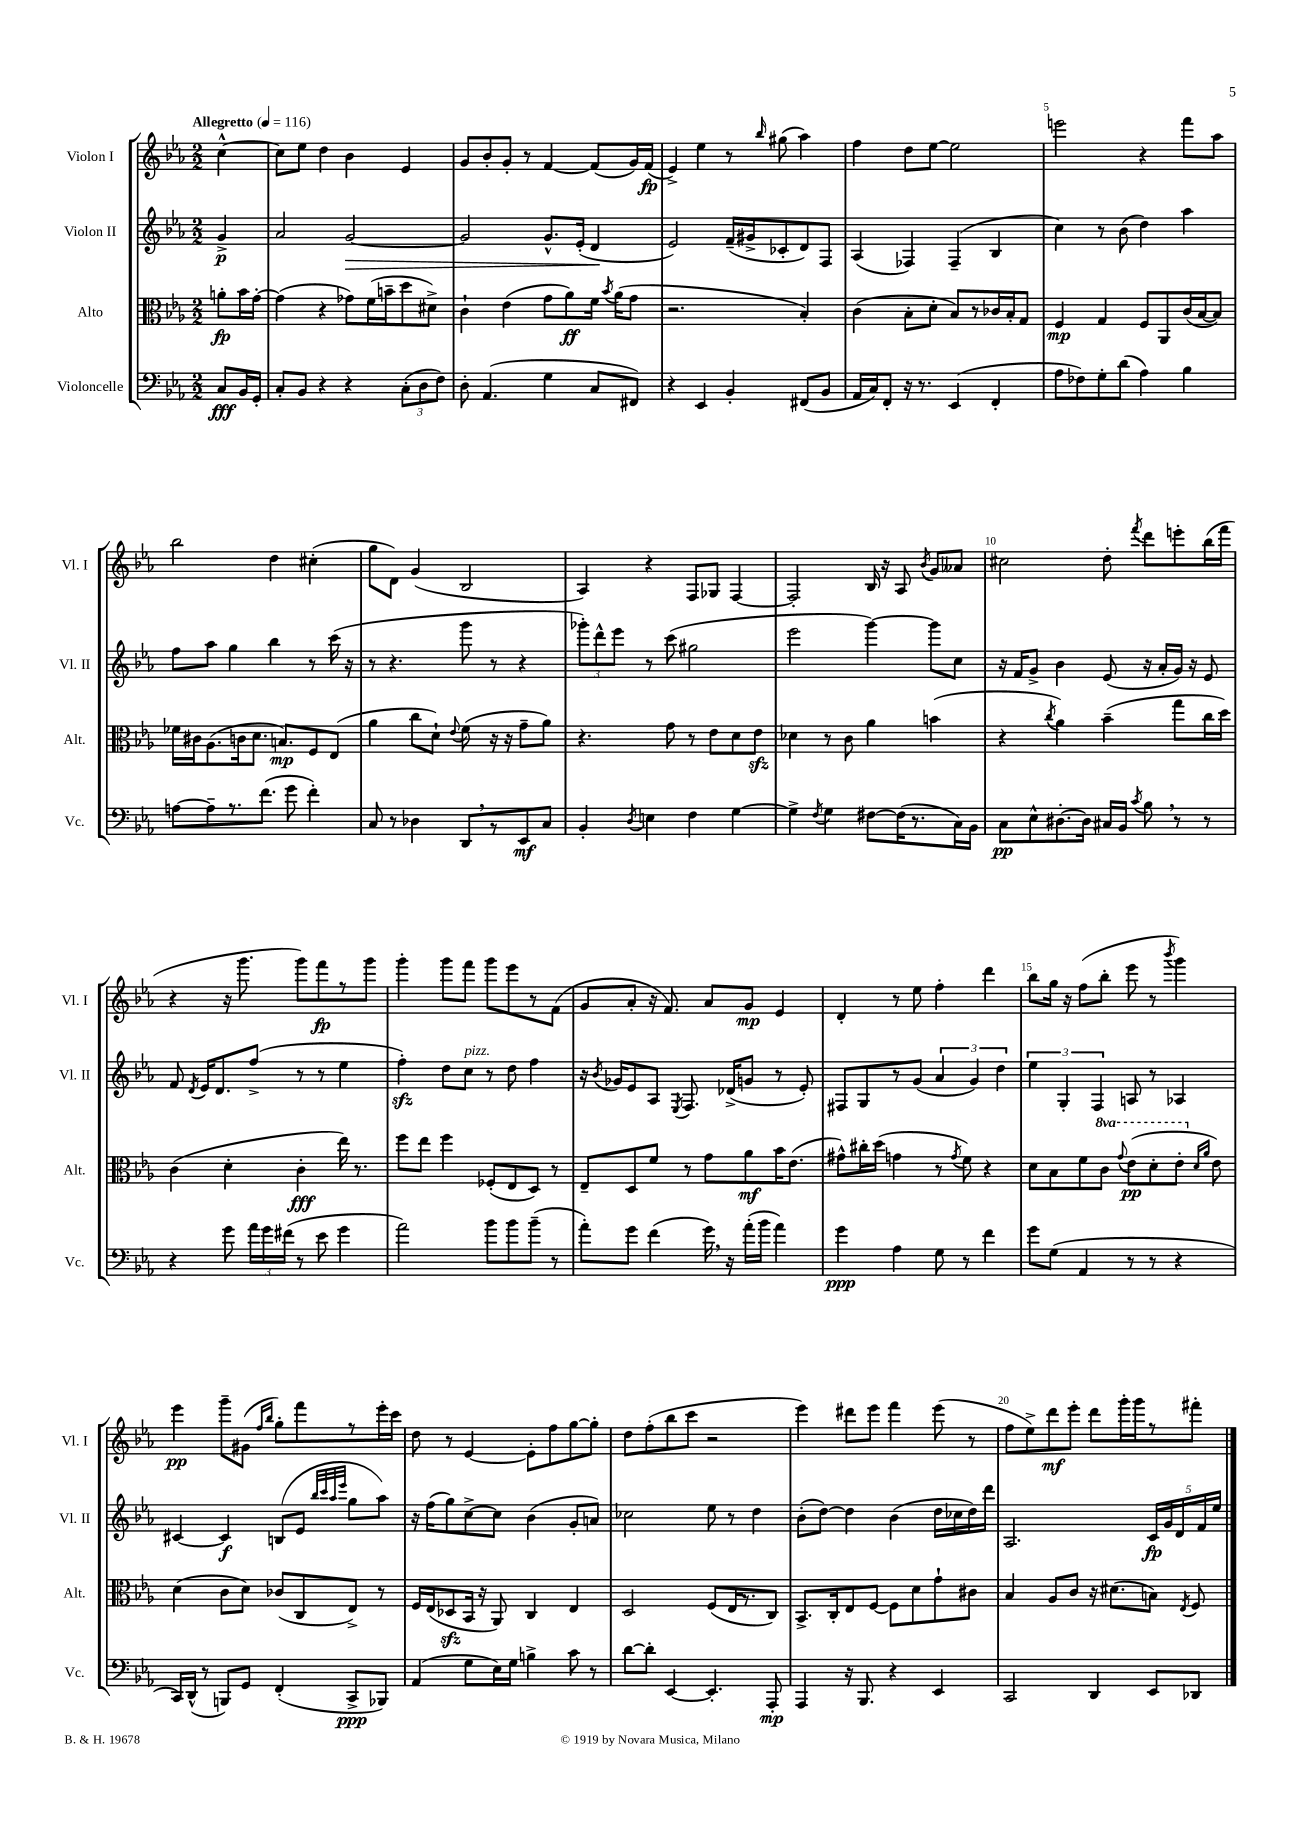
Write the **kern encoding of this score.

**kern	**dynam	**kern	**dynam	**kern	**dynam	**kern	**dynam
*part4	*part4	*part3	*part3	*part2	*part2	*part1	*part1
*staff4	*staff4	*staff3	*staff3	*staff2	*staff2	*staff1	*staff1
*I"Violoncelle	*	*I"Alto	*	*I"Violon II	*	*I"Violon I	*
*I'Vc.	*	*I'Alt.	*	*I'Vl. II	*	*I'Vl. I	*
*clefF4	*	*clefC3	*	*clefG2	*	*clefG2	*
*k[b-e-a-]	*	*k[b-e-a-]	*	*k[b-e-a-]	*	*k[b-e-a-]	*
*M2/2	*	*M2/2	*	*M2/2	*	*M2/2	*
*MM116	*	*MM116	*	*MM116	*	*MM116	*
=	=	=	=	=	=	=	=
!	!	!	!	!	!	!LO:TX:a:B:t=Allegretto	!
8C/L	fff	8an'\L	fp	4g^/	p	[4cc^^\	.
16BB-/L	.	16b-\L	.	.	.	.	.
16GG'/JJ	.	[16g'\JJ	.	.	.	.	.
=1	=1	=1	=1	=1	=1	=1	=1
8C'/L	.	(4g\]	.	2a-/	.	8cc\L]	.
8BB-/J	.	.	.	.	.	8ee-\J	.
4r	.	4r	.	.	.	4dd\	.
!	!	!	!	!	!LO:HP:b	!	!
4r	.	8g-X\L)	.	[2g/	>	4b-\	.
.	.	(16f\L	.	.	.	.	.
.	.	16bn~\J	.	.	.	.	.
(12C'\L	.	8dd\	.	.	.	4e-/	.
12D\	.	.	.	.	.	.	.
.	.	8d#X^\J)	.	.	.	.	.
12F\J)	.	.	.	.	.	.	.
=2	=2	=2	=2	=2	=2	=2	=2
8D'\	.	4c`\	.	2g/]	.	8g/L	.
(4.AA-/	.	.	.	.	.	8b-'/	.
.	.	(4e-\	.	.	.	8g'/J	.
.	.	.	.	.	.	8r	.
4G\	.	8g\L	.	8.g^^/L	.	[4f/	.
.	.	8a-\)	ff	.	.	.	.
.	.	.	.	(16e-'/Jk	.	.	.
8C/L	.	16f\Jk	.	4d/	.	(8f/L]	.
.	.	8qb-/	.	.	.	.	.
.	.	(16a-\KL	.	.	.	.	.
8FF#X/J)	.	8g\J	.	.	.	16g/L)	.
.	.	.	.	.	.	(16f/JJ	fp
.	.	.	.	.	]	.	.
=3	=3	=3	=3	=3	=3	=3	=3
4r	.	2.r	.	2e-/)	.	4e-^/)	.
4EE-/	.	.	.	.	.	4ee-\	.
4BB-'/	.	.	.	(16f~/LL	.	8r	.
.	.	.	.	16g#X^/J	.	.	.
.	.	.	.	.	.	16qqbb-/	.
.	.	.	.	8c-X'/	.	(8gg#X\	.
(8FF#X/L	.	4B-'/)	.	8d/)	.	4aa-\)	.
8BB-/J	.	.	.	8F/J	.	.	.
=4	=4	=4	=4	=4	=4	=4	=4
16AA-/LL	.	(4c\	.	(4A-/	.	4ff\	.
16C/J)	.	.	.	.	.	.	.
8FF'/J	.	.	.	.	.	.	.
16r	.	8B-'\L	.	4F-X/)	.	8dd\L	.
8.r	.	.	.	.	.	.	.
.	.	8d'\J	.	.	.	[8ee-\J	.
(4EE-/	.	8B-/L)	.	(4F-~/	.	2ee-\]	.
.	.	8r	.	.	.	.	.
4FF'/	.	16c-X/L	.	4B-/	.	.	.
.	.	16B-'/J	.	.	.	.	.
.	.	8G/J	.	.	.	.	.
=5	=5	=5	=5	=5	=5	=5	=5
8A-\L	.	4F/	mp	4cc\)	.	2eeen\	.
8F-X\)	.	.	.	.	.	.	.
8G'\	.	4G/	.	8r	.	.	.
(8d\J	.	.	.	(8b-\	.	.	.
4A-\)	.	8F/L	.	4dd\)	.	4r	.
.	.	8AA-/	.	.	.	.	.
4B-\	.	(16c/L	.	4aa-\	.	8fff\L	.
.	.	[16B-/J	.	.	.	.	.
.	.	8B-/J])	.	.	.	8aa-\J	.
!!LO:LB:g=z
=6	=6	=6	=6	=6	=6	=6	=6
[8An\L	.	16f-X\LL	.	8ff\L	.	2bb-\	.
.	.	16c#X\J	.	.	.	.	.
8A~\]	.	(8.A-\	.	8aa-\J	.	.	.
8.r	.	.	.	4gg\	.	.	.
.	.	16cn\k	.	.	.	.	.
.	.	8.d\J	.	.	.	.	.
(8.f\J	.	.	.	.	.	.	.
.	.	.	.	4bb-\	.	4dd\	.
.	.	8.Bn/L)	mp	.	.	.	.
8g\	.	.	.	.	.	.	.
4f'\)	.	8F/	.	8r	.	(4cc#X'\	.
.	.	(8E-/J	.	(16ccc\	.	.	.
.	.	.	.	16r	.	.	.
=7	=7	=7	=7	=7	=7	=7	=7
8C/	.	4a-\	.	8r	.	8gg\L	.
8r	.	.	.	4.r	.	8d\J)	.
4D-X\	.	8cc\L	.	.	.	(4g/	.
.	.	8d`\J)	.	.	.	.	.
.	.	8qqe-/	.	.	.	.	.
8DD,/L	.	(8f\	.	8ggg\	.	2B-/	.
8r	.	16r	.	8r	.	.	.
.	.	16r	.	.	.	.	.
8EE-/	mf	8g~\L	.	4r	.	.	.
8C/J	.	8a-\J)	.	.	.	.	.
=8	=8	=8	=8	=8	=8	=8	=8
4BB-'/	.	4.r	.	12ggg-X'\L)	.	4A-/)	.
.	.	.	.	12ddd^^\	.	.	.
.	.	.	.	12eee-\J	.	.	.
8qD/	.	.	.	.	.	.	.
4En\	.	.	.	8r	.	4r	.
.	.	8g\	.	(8ccc\	.	.	.
4F\	.	8r	.	2gg#X\	.	8F/L	.
.	.	8e-\L	.	.	.	8G-X/J	.
[4G\	.	8d\	.	.	.	[4F/	.
.	.	8e-zz\J	.	.	.	.	.
=9	=9	=9	=9	=9	=9	=9	=9
4G^\]	.	4d-X\	.	2eee-\	.	2F'/]	.
8qF/	.	.	.	.	.	.	.
4G\	.	8r	.	.	.	.	.
.	.	8c\	.	.	.	.	.
[8F#X\L	.	4a-\	.	[4ggg\)	.	16B-/	.
.	.	.	.	.	.	16r	.
(16F#\K]	.	.	.	.	.	8A-/	.
8.r	.	.	.	.	.	.	.
.	.	.	.	.	.	8qb-/	.
.	.	(4bn\	.	8ggg\L]	.	8g/L	.
16C\L)	.	.	.	8cc\J	.	8a--X/J	.
16BB-\JJ	.	.	.	.	.	.	.
=10	=10	=10	=10	=10	=10	=10	=10
8C\L	pp	4r	.	16r	.	2cc#X\	.
.	.	.	.	16f/KL	.	.	.
8E-^^\	.	.	.	8g^/J	.	.	.
.	.	8qcc/	.	.	.	.	.
[8.D#X'\	.	4a-\)	.	4b-\	.	.	.
16D#\Jk]	.	.	.	.	.	.	.
16C#X/LL	.	(4b-~\	.	(8e-/	.	8dd'\	.
16BB-/JJ	.	.	.	.	.	.	.
8qc/	.	.	.	.	.	8qfff/	.
8B-,\	.	.	.	16r	.	8ddd\L	.
.	.	.	.	16a-'/LL	.	.	.
8r	.	8gg\L	.	16g/JJ)	.	8eeen'\	.
.	.	.	.	16r	.	.	.
8r	.	16cc\L	.	8e-/	.	(16bb-\L	.
.	.	16dd\JJ)	.	.	.	16fff\JJ	.
!!LO:LB:g=z
=11	=11	=11	=11	=11	=11	=11	=11
4r	.	(4c\	.	8f/	.	4r	.
.	.	.	.	8qd/	.	.	.
.	.	.	.	16e-/KL	.	.	.
.	.	.	.	8.d/	.	.	.
8g\	.	4d'\	.	.	.	16r	.
.	.	.	.	.	.	8.ggg\	.
24a-\LL	.	.	.	(8ff^/J	.	.	.
24g\	.	.	.	.	.	.	.
(24f#X\JJ	.	.	.	.	.	.	.
8r	.	4c'\	fff	8r	.	8ggg\L)	.
8e-\	.	.	.	8r	.	8fff\	fp
4g\	.	16ee-\)	.	4ee-\	.	8r	.
.	.	8.r	.	.	.	.	.
.	.	.	.	.	.	8ggg\J	.
=12	=12	=12	=12	=12	=12	=12	=12
2a-\)	.	8ff\L	.	4ffzz'\)	.	4ggg'\	.
.	.	8ee-\J	.	.	.	.	.
.	.	4ff\	.	8dd\L	.	8ggg\L	.
!	!	!	!	!LO:TX:a:i:t=pizz.	!	!	!
.	.	.	.	8cc\J	.	8fff\J	.
8b-\L	.	(8F-X'/L	.	8r	.	8ggg\L	.
8b-\	.	8E-/	.	8dd\	.	8eee-\	.
(8b-~\J	.	8D/J)	.	4ff\	.	8r	.
8r	.	8r	.	.	.	(8f\J	.
=13	=13	=13	=13	=13	=13	=13	=13
8a-'\L)	.	8E-~/L	.	16r	.	8g/L	.
.	.	.	.	8qb-/	.	.	.
.	.	.	.	16g-X/KL	.	.	.
8g\J	.	8D/	.	8e-/	.	8a-'/J	.
(4f\	.	8f/J	.	8A-/J	.	16r	.
.	.	.	.	.	.	8.f/)	.
.	.	.	.	8qE-/	.	.	.
.	.	8r	.	8.F/	.	.	.
16g,\)	.	8g\L	.	.	.	8a-/L	.
16r	.	.	.	(16d-X^/KL	.	.	.
(16a-'\LL	.	8a-\	mf	8gn/J	.	8g/J	mp
16b-\JJ	.	.	.	.	.	.	.
4a-\)	.	16b-\K	.	8r	.	4e-/	.
.	.	(8.e-\J	.	.	.	.	.
.	.	.	.	8e-'/)	.	.	.
=14	=14	=14	=14	=14	=14	=14	=14
4g\	ppp	8g#X^^\L)	.	8F#X/L	.	4d'/	.
.	.	16cc#X'\L	.	8G/	.	.	.
.	.	(16dd\JJ	.	.	.	.	.
4A-\	.	4gn\	.	8r	.	8r	.
.	.	.	.	(8g/J	.	8ee-\	.
8G\	.	8r	.	6a-/	.	4ff'\	.
.	.	8qg/	.	.	.	.	.
8r	.	8f\)	.	.	.	.	.
.	.	.	.	6g/)	.	.	.
4f\	.	4r	.	.	.	4ddd\	.
.	.	.	.	6dd\	.	.	.
=15	=15	=15	=15	=15	=15	=15	=15
8g\L	.	8d\L	.	6ee-\	.	8bb-\L	.
(8G\J	.	8B-\	.	.	.	16gg\Jk	.
.	.	.	.	6G'/	.	.	.
.	.	.	.	.	.	16r	.
4AA-/	.	8f\	.	.	.	(8ff\L	.
.	.	.	.	6F/	.	.	.
*	*	*8va	*	*	*	*	*
.	.	8cc\J	.	.	.	8bb-'\J	.
.	.	8qqgg/	.	.	.	.	.
8r	.	(8ee-\L	pp	8An/	.	8eee-\	.
8r	.	8dd'\	.	8r	.	8r	.
.	.	.	.	.	.	8qbbb-/	.
4r	.	8ee-'\J	.	4A-X/	.	4ggg\)	.
*	*	*X8va	*	*	*	*	*
.	.	16qqd/LL	.	.	.	.	.
.	.	16qqa-/JJ	.	.	.	.	.
.	.	8e-\)	.	.	.	.	.
!!LO:LB:g=z
=16	=16	=16	=16	=16	=16	=16	=16
16CC/LL)	.	(4d\	.	[4c#X/	.	4eee-\	pp
(16DD^^/JJ	.	.	.	.	.	.	.
8r	.	.	.	.	.	.	.
8BBBn/L)	.	8c\L	.	4c#/]	f	8ggg~\L	.
8GG/J	.	8d\J)	.	.	.	(8g#X\J	.
.	.	.	.	.	.	16qqff/LL	.
.	.	.	.	.	.	16qqbb-/JJ	.
(4FF'/	.	(8c-X/L	.	(8Bn/L	.	8gg'\L)	.
.	.	8C/	.	8e-/J	.	8fff\	.
.	.	.	.	32qqbb-/LLL	.	.	.
.	.	.	.	32qqccc/	.	.	.
.	.	.	.	32qqaa-/	.	.	.
.	.	.	.	32qqeee-/JJJ	.	.	.
8CC^/L	ppp	8E-^/J)	.	8gg\L	.	8r	.
8BBB-X/J)	.	8r	.	8aa-\J)	.	16eee-'\L	.
.	.	.	.	.	.	16ccc\JJ	.
=17	=17	=17	=17	=17	=17	=17	=17
(4AA-/	.	16F/LL	.	16r	.	8dd\	.
.	.	(16E-/J	.	(16ff\KL	.	.	.
.	.	8D-Xzz/	.	8gg\)	.	8r	.
8G\L	.	16BB-/Jk	.	[8cc^\	.	[4e-/	.
.	.	16r	.	.	.	.	.
16E-\L)	.	8AA-/)	.	8cc\J]	.	.	.
16G\JJ	.	.	.	.	.	.	.
4Bn^\	.	4C/	.	(4b-\	.	8e-'\L]	.
.	.	.	.	.	.	8ff\	.
8c\	.	4E-/	.	8g'/L	.	[8gg\	.
8r	.	.	.	8an/J)	.	8gg'\J]	.
=18	=18	=18	=18	=18	=18	=18	=18
[8d\L	.	2D/	.	2cc-X\	.	8dd\L	.
8d'\J]	.	.	.	.	.	(8ff'\	.
[4EE-/	.	.	.	.	.	8bb-\	.
.	.	.	.	.	.	8ccc\J	.
4.EE-'/]	.	(8F/L	.	8ee-\	.	2r	.
.	.	16E-/K	.	8r	.	.	.
.	.	8.r	.	.	.	.	.
.	.	.	.	4dd\	.	.	.
8AAA-'/	mp	8C/J)	.	.	.	.	.
=19	=19	=19	=19	=19	=19	=19	=19
4AAA-/	.	8.BB-^/L	.	(8b-'\L	.	4eee-\)	.
.	.	.	.	[8dd\J)	.	.	.
.	.	16C'/k	.	.	.	.	.
16r	.	8E-/	.	4dd\]	.	8ddd#X\L	.
8.BBB-/	.	.	.	.	.	.	.
.	.	[8F/J	.	.	.	8eee-\J	.
4r	.	8F\L]	.	(4b-\	.	4fff\	.
.	.	8d\	.	.	.	.	.
4EE-/	.	8g`\	.	16dd\LL	.	(8eee-\	.
.	.	.	.	16cc-X\	.	.	.
.	.	8c#X\J	.	16dd\)	.	8r	.
.	.	.	.	16ddd\JJ	.	.	.
=20	=20	=20	=20	=20	=20	=20	=20
2CC/	.	4B-/	.	2.A-/	.	8ff\L	.
.	.	.	.	.	.	8ee-^\)	.
.	.	8A-/L	.	.	.	8ddd\	mf
.	.	8c/J	.	.	.	8eee-'\J	.
4DD/	.	16r	.	.	.	8ddd\L	.
.	.	(8.d#X\L	.	.	.	.	.
.	.	.	.	.	.	16ggg'\L	.
.	.	.	.	.	.	16ggg\J	.
8EE-/L	.	8Bn\J)	.	20c/LL	fp	8r	.
.	.	.	.	20g/	.	.	.
.	.	.	.	20d/	.	.	.
.	.	8qE-/	.	.	.	.	.
8DD-X/J	.	8F/	.	.	.	8fff#X'\J	.
.	.	.	.	20f/	.	.	.
.	.	.	.	20ee-/JJ	.	.	.
==	==	==	==	==	==	==	==
*-	*-	*-	*-	*-	*-	*-	*-
